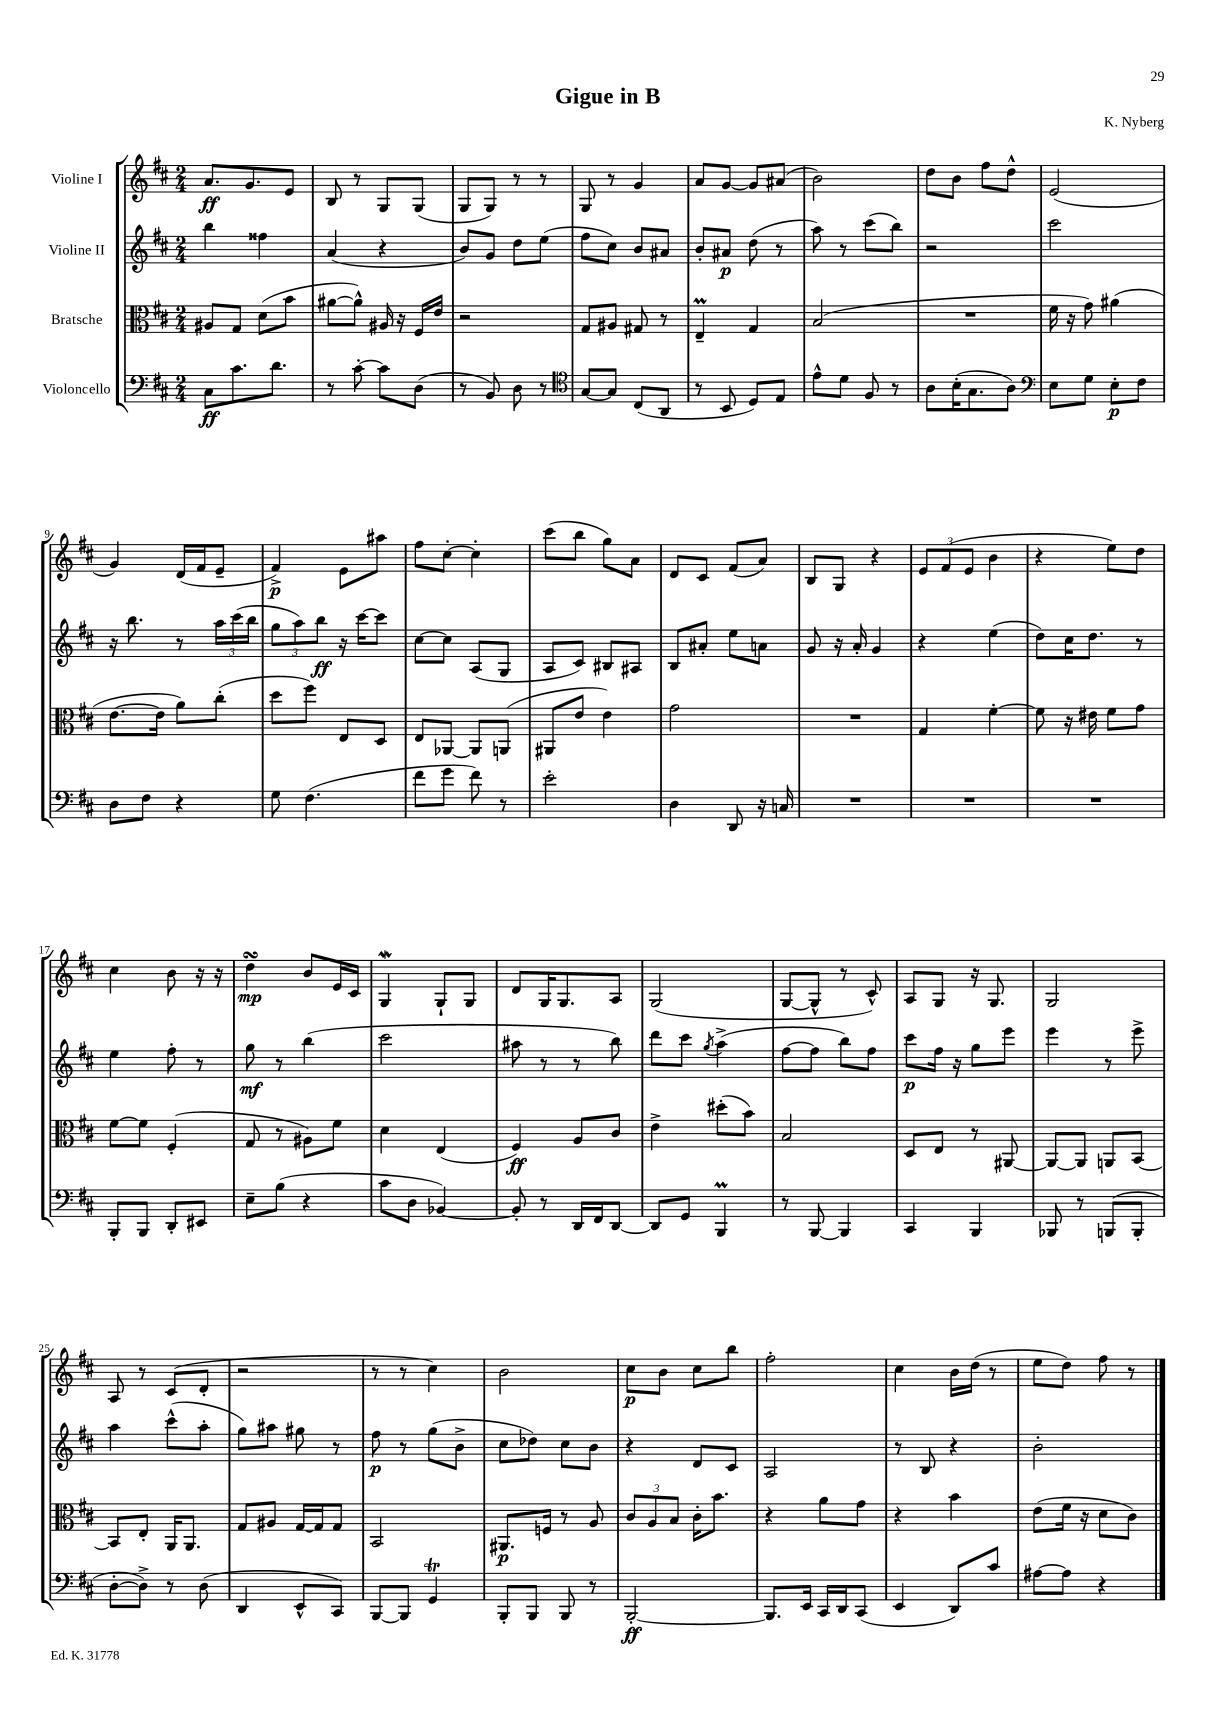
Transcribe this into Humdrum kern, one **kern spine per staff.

**kern	**dynam	**kern	**dynam	**kern	**dynam	**kern	**dynam
*part4	*part4	*part3	*part3	*part2	*part2	*part1	*part1
*staff4	*staff4	*staff3	*staff3	*staff2	*staff2	*staff1	*staff1
*I"Violoncello	*	*I"Bratsche	*	*I"Violine II	*	*I"Violine I	*
*clefF4	*	*clefC3	*	*clefG2	*	*clefG2	*
*k[f#c#]	*	*k[f#c#]	*	*k[f#c#]	*	*k[f#c#]	*
*M2/4	*	*M2/4	*	*M2/4	*	*M2/4	*
=1	=1	=1	=1	=1	=1	=1	=1
8C#\L	ff	8A#X/L	.	4bb\	.	8.a/L	ff
8.c#\	.	8G/J	.	.	.	.	.
.	.	.	.	.	.	8.g/	.
.	.	(8d\L	.	4ff##X\	.	.	.
8.d\J	.	.	.	.	.	.	.
.	.	8b\J	.	.	.	8e/J	.
=2	=2	=2	=2	=2	=2	=2	=2
8r	.	[8a#X\L	.	(4a/	.	8B/	.
[8c#'\	.	8a#^^\J])	.	.	.	8r	.
8c#\L]	.	16A#X/	.	4r	.	8G/L	.
.	.	16r	.	.	.	.	.
(8D\J	.	16F#/LL	.	.	.	(8G/J	.
.	.	16e/JJ	.	.	.	.	.
=3	=3	=3	=3	=3	=3	=3	=3
8r	.	2r	.	8b/L)	.	8G/L	.
8BB/)	.	.	.	8g/J	.	8G/J)	.
8D\	.	.	.	8dd\L	.	8r	.
8r	.	.	.	(8ee\J	.	8r	.
=4	=4	=4	=4	=4	=4	=4	=4
*clefC4	*	*	*	*	*	*	*
[8G/L	.	8G/L	.	8ff#\L	.	8G/	.
8G/J]	.	8A#X/J	.	8cc#\J)	.	8r	.
(8C#/L	.	8G#X/	.	8b/L	.	4g/	.
8AA/J	.	8r	.	8a#X/J	.	.	.
=5	=5	=5	=5	=5	=5	=5	=5
8r	.	4EM~/	.	8b'/L	.	8a/L	.
8BB/	.	.	.	8a#X/J	p	[8g/J	.
8D/L)	.	4G/	.	(8dd\	.	8g/L]	.
8E/J	.	.	.	8r	.	(8a#X/J	.
=6	=6	=6	=6	=6	=6	=6	=6
8e^^\L	.	(2B/	.	8aa\)	.	2b\)	.
8d\J	.	.	.	8r	.	.	.
8F#/	.	.	.	(8ccc#\L	.	.	.
8r	.	.	.	8bb\J)	.	.	.
=7	=7	=7	=7	=7	=7	=7	=7
8A\L	.	2r	.	2r	.	8dd\L	.
(16B'\K	.	.	.	.	.	8b\J	.
8.G\	.	.	.	.	.	.	.
.	.	.	.	.	.	8ff#\L	.
8A\J)	.	.	.	.	.	8dd^^\J	.
=8	=8	=8	=8	=8	=8	=8	=8
*clefF4	*	*	*	*	*	*	*
8E\L	.	16f#\	.	2ccc#\	.	(2e/	.
.	.	16r	.	.	.	.	.
8G\J	.	8g\)	.	.	.	.	.
8E'\L	p	(4a#X\	.	.	.	.	.
8F#\J	.	.	.	.	.	.	.
!!LO:LB:g=z
=9	=9	=9	=9	=9	=9	=9	=9
8D\L	.	[8.e\L	.	16r	.	4g/)	.
.	.	.	.	8.bb\	.	.	.
8F#\J	.	.	.	.	.	.	.
.	.	16e\Jk]	.	.	.	.	.
4r	.	8a\L)	.	8r	.	(16d/LL	.
.	.	.	.	.	.	16f#/J	.
.	.	(8cc#'\J	.	24aa\LL	.	8e~/J	.
.	.	.	.	(24ccc#\	.	.	.
.	.	.	.	24bb\JJ	.	.	.
=10	=10	=10	=10	=10	=10	=10	=10
8G\	.	8dd\L	.	12gg\L	.	4f#^/)	p
.	.	.	.	12aa\)	.	.	.
(4.F#\	.	8ff#\J)	.	.	.	.	.
.	.	.	.	12bb\J	ff	.	.
.	.	8E/L	.	16r	.	8e\L	.
.	.	.	.	[16ccc#\KL	.	.	.
.	.	8D/J	.	8ccc#\J]	.	8aa#X\J	.
=11	=11	=11	=11	=11	=11	=11	=11
8f#\L	.	8E/L	.	[8cc#\L	.	8ff#\L	.
8g\J	.	[8AA-X/J	.	8cc#\J]	.	[8cc#'\J	.
8f#\)	.	8AA-/L]	.	(8A/L	.	4cc#'\]	.
8r	.	(8AAn/J	.	8G/J	.	.	.
=12	=12	=12	=12	=12	=12	=12	=12
2e'\	.	8AA#X/L	.	8A/L	.	(8ccc#\L	.
.	.	8e/J	.	8c#/J)	.	8bb\J	.
.	.	4e\)	.	8B#X/L	.	8gg\L)	.
.	.	.	.	8A#X/J	.	8a\J	.
=13	=13	=13	=13	=13	=13	=13	=13
4D\	.	2g\	.	8B/L	.	8d/L	.
.	.	.	.	8a#X'/J	.	8c#/J	.
8DD/	.	.	.	8ee\L	.	(8f#/L	.
16r	.	.	.	8an\J	.	8a/J)	.
16Cn/	.	.	.	.	.	.	.
=14	=14	=14	=14	=14	=14	=14	=14
2r	.	2r	.	8g/	.	8B/L	.
.	.	.	.	16r	.	8G/J	.
.	.	.	.	16a'/	.	.	.
.	.	.	.	4g/	.	4r	.
=15	=15	=15	=15	=15	=15	=15	=15
2r	.	4G/	.	4r	.	12e/L	.
.	.	.	.	.	.	(12f#/	.
.	.	.	.	.	.	12e/J	.
.	.	[4f#'\	.	(4ee\	.	4b\	.
=16	=16	=16	=16	=16	=16	=16	=16
2r	.	8f#\]	.	8dd\L)	.	4r	.
.	.	16r	.	16cc#\K	.	.	.
.	.	16e#X\	.	8.dd\J	.	.	.
.	.	8f#\L	.	.	.	8ee\L)	.
.	.	8g\J	.	8r	.	8dd\J	.
!!LO:LB:g=z
=17	=17	=17	=17	=17	=17	=17	=17
8BBB'/L	.	[8f#\L	.	4ee\	.	4cc#\	.
8BBB/J	.	8f#\J]	.	.	.	.	.
8DD'/L	.	(4F#'/	.	8ff#'\	.	8b\	.
8EE#X/J	.	.	.	8r	.	16r	.
.	.	.	.	.	.	16r	.
=18	=18	=18	=18	=18	=18	=18	=18
8E~\L	.	8G/	.	8gg\	mf	4ddsSSs\	mp
(8B\J	.	8r	.	8r	.	.	.
4r	.	8A#X\L)	.	(4bb\	.	8b/L	.
.	.	8f#\J	.	.	.	16e/L	.
.	.	.	.	.	.	16c#/JJ	.
=19	=19	=19	=19	=19	=19	=19	=19
8c#\L	.	4d\	.	2ccc#\	.	4Gw/	.
8D\J	.	.	.	.	.	.	.
[4BB-X/)	.	(4E/	.	.	.	8G`/L	.
.	.	.	.	.	.	8G/J	.
=20	=20	=20	=20	=20	=20	=20	=20
8BB-'/]	.	4F#/)	ff	8aa#X\	.	8d/L	.
8r	.	.	.	8r	.	16G/K	.
.	.	.	.	.	.	8.G/	.
16DD/LL	.	8A/L	.	8r	.	.	.
16FF#/J	.	.	.	.	.	.	.
[8DD/J	.	8c#/J	.	8bb\)	.	8A/J	.
=21	=21	=21	=21	=21	=21	=21	=21
8DD/L]	.	4e^\	.	8ddd\L	.	(2G/	.
8GG/J	.	.	.	8ccc#\J	.	.	.
.	.	.	.	8qgg/	.	.	.
4BBBM/	.	(8dd#X'\L	.	(4aa^\	.	.	.
.	.	8b\J)	.	.	.	.	.
=22	=22	=22	=22	=22	=22	=22	=22
8r	.	2B/	.	[8ff#\L	.	[8G/L	.
[8BBB/	.	.	.	8ff#\J]	.	8G^^/J]	.
4BBB/]	.	.	.	8bb\L)	.	8r	.
.	.	.	.	8ff#\J	.	8c#^^/)	.
=23	=23	=23	=23	=23	=23	=23	=23
4CC#/	.	8D/L	.	8ccc#\L	p	8A/L	.
.	.	8E/J	.	16ff#\Jk	.	8G/J	.
.	.	.	.	16r	.	.	.
4BBB/	.	8r	.	8gg\L	.	16r	.
.	.	.	.	.	.	8.G/	.
.	.	[8AA#X/	.	8eee\J	.	.	.
=24	=24	=24	=24	=24	=24	=24	=24
8BBB-X/	.	8AA#/L_	.	4eee\	.	2G/	.
8r	.	8AA#/J]	.	.	.	.	.
(8BBBn/L	.	8AAn/L	.	8r	.	.	.
8BBB'/J	.	[8BB/J	.	8eee^\	.	.	.
!!LO:LB:g=z
=25	=25	=25	=25	=25	=25	=25	=25
[8D'\L	.	8BB/L]	.	4aa\	.	8A/	.
8D^\J])	.	8E'/J	.	.	.	8r	.
8r	.	16AA/KL	.	(8ccc#^^\L	.	(8c#/L	.
.	.	8.AA/J	.	.	.	.	.
(8D\	.	.	.	8aa'\J	.	8d'/J	.
=26	=26	=26	=26	=26	=26	=26	=26
4DD/	.	8G/L	.	8gg\L)	.	2r	.
.	.	8A#X/J	.	8aa#X\J	.	.	.
8EE^^/L	.	[16G/LL	.	8gg#X\	.	.	.
.	.	16G/J]	.	.	.	.	.
8CC#/J)	.	8G/J	.	8r	.	.	.
=27	=27	=27	=27	=27	=27	=27	=27
[8BBB/L	.	2BB/	.	8ff#\	p	8r	.
8BBB/J]	.	.	.	8r	.	8r	.
4GGT/	.	.	.	(8gg\L	.	4cc#\)	.
.	.	.	.	8b^\J	.	.	.
=28	=28	=28	=28	=28	=28	=28	=28
8BBB'/L	.	8.AA#X/L	p	8cc#\L	.	2b\	.
8BBB/J	.	.	.	8dd-X\J)	.	.	.
.	.	16Fn/Jk	.	.	.	.	.
8BBB/	.	8r	.	8cc#\L	.	.	.
8r	.	8A/	.	8b\J	.	.	.
=29	=29	=29	=29	=29	=29	=29	=29
[2BBB'/	ff	12c#/L	.	4r	.	8cc#\L	p
.	.	12A/	.	.	.	.	.
.	.	.	.	.	.	8b\J	.
.	.	12B/J	.	.	.	.	.
.	.	16c#'\KL	.	8d/L	.	8cc#\L	.
.	.	8.b\J	.	.	.	.	.
.	.	.	.	8c#/J	.	8bb\J	.
=30	=30	=30	=30	=30	=30	=30	=30
8.BBB/L]	.	4r	.	2A/	.	2ff#'\	.
16EE/Jk	.	.	.	.	.	.	.
16CC#/LL	.	8a\L	.	.	.	.	.
16DD/J	.	.	.	.	.	.	.
(8CC#/J	.	8g\J	.	.	.	.	.
=31	=31	=31	=31	=31	=31	=31	=31
4EE/	.	4r	.	8r	.	4cc#\	.
.	.	.	.	8B/	.	.	.
8DD/L)	.	4b\	.	4r	.	16b\LL	.
.	.	.	.	.	.	(16dd\JJ	.
8c#/J	.	.	.	.	.	8r	.
=32	=32	=32	=32	=32	=32	=32	=32
[8A#X\L	.	(8e\L	.	2b'\	.	8ee\L	.
8A#\J]	.	16f#\Jk	.	.	.	8dd\J)	.
.	.	16r	.	.	.	.	.
4r	.	8d\L	.	.	.	8ff#\	.
.	.	8c#\J)	.	.	.	8r	.
==	==	==	==	==	==	==	==
*-	*-	*-	*-	*-	*-	*-	*-
